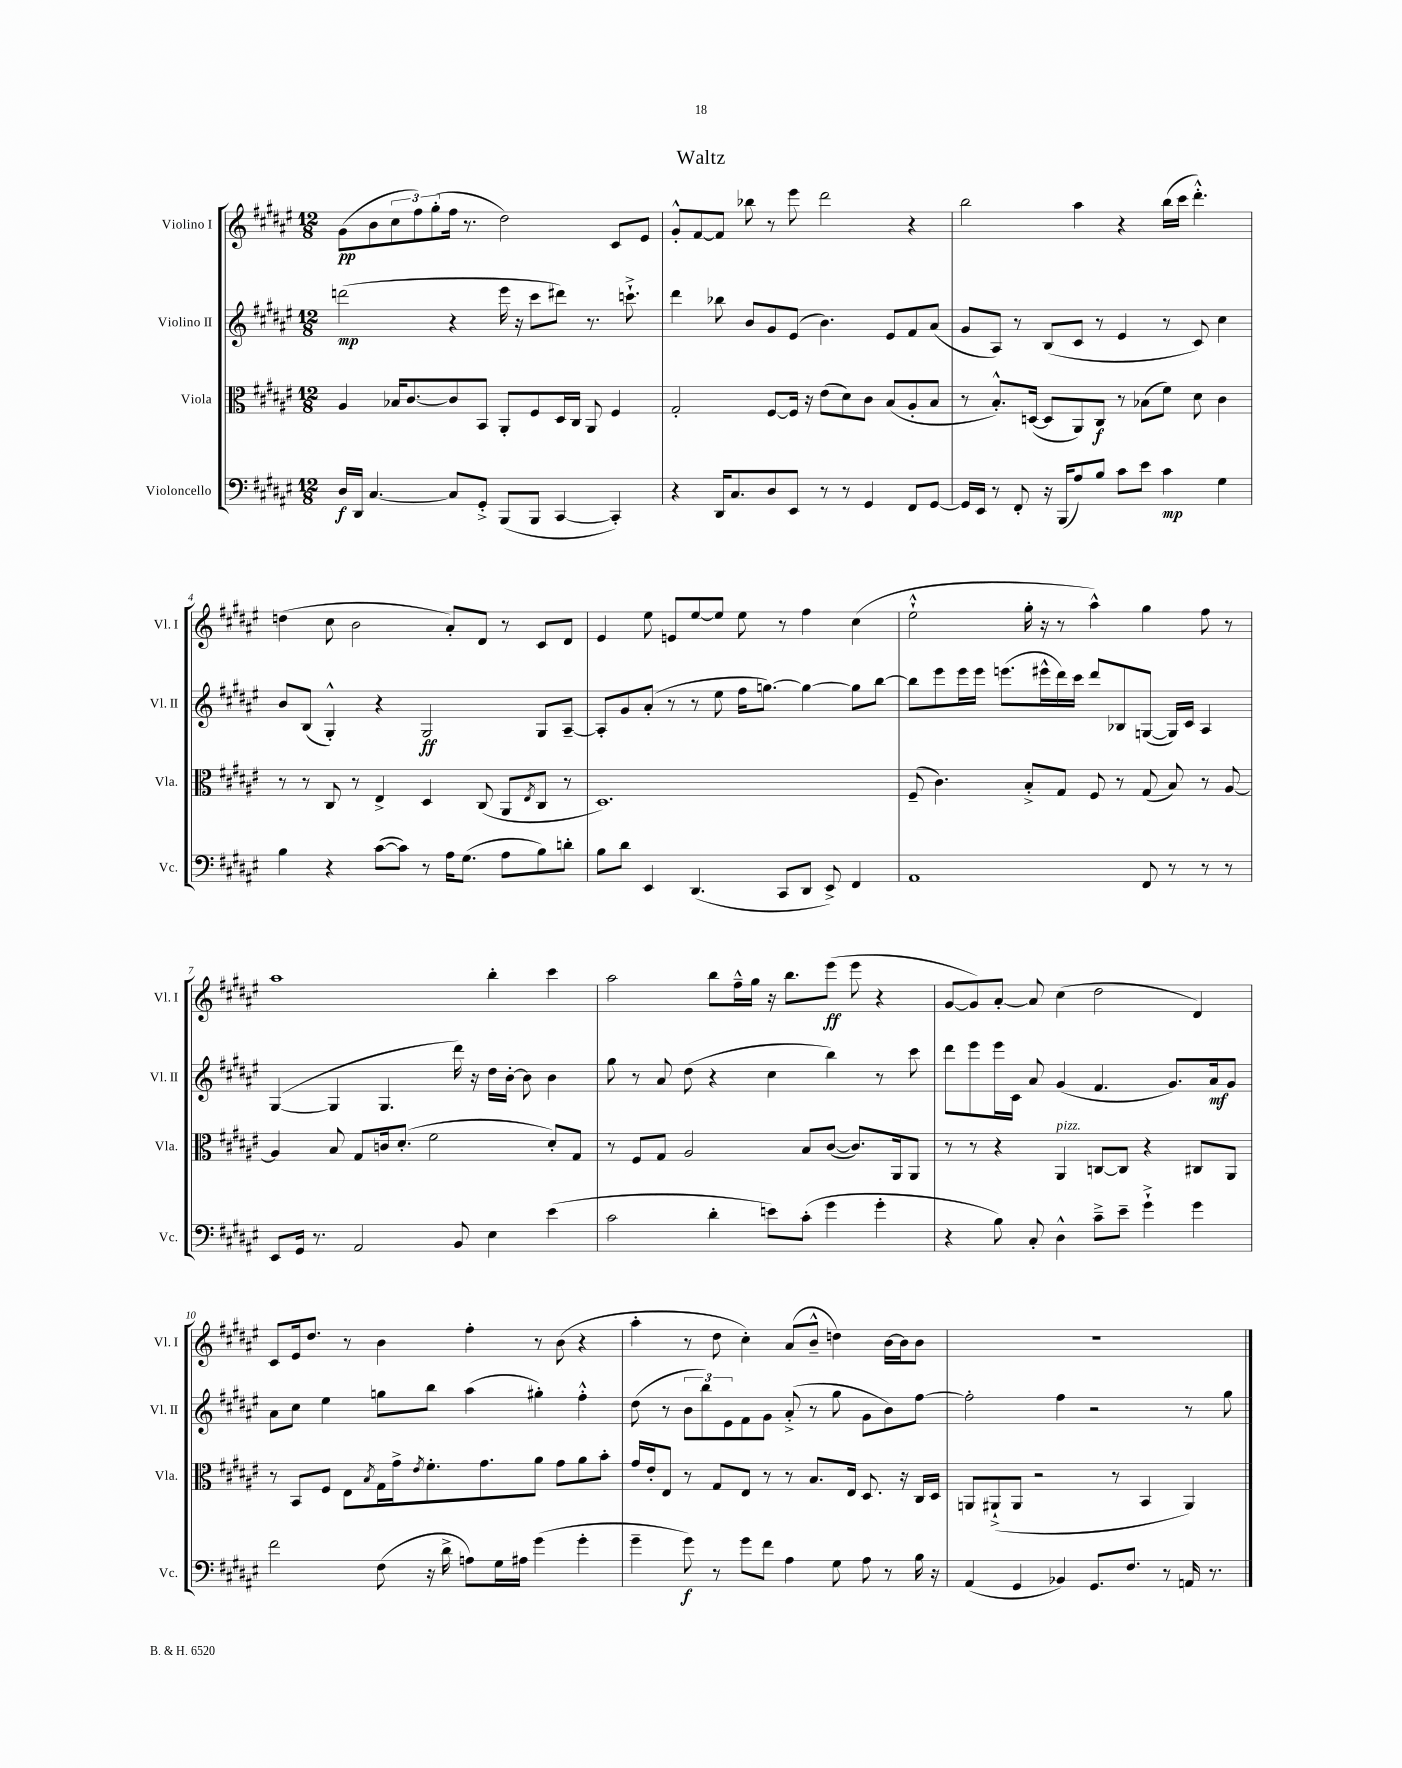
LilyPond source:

\header { title = "Waltz" }
<<
\new StaffGroup <<
\new Staff = "s0" \with { instrumentName = "Violino I" shortInstrumentName = "Vl. I" } {
    \clef treble \key fis \major \numericTimeSignature \time 12/8
    gis'8\pp( b'8 \tuplet 3/2 { cis''8 fis''8) gis''8-.( } fis''16 r8. dis''2) cis'8 eis'8 |
    gis'8-.-^ fis'8~ fis'8 bes''8 r8 eis'''8 dis'''2 r4 |
    b''2 ais''4 r4 b''16( cis'''16 dis'''4.-.-^) |
    d''4( cis''8 b'2 ais'8-.) dis'8 r8 cis'8 dis'8 |
    eis'4 eis''8 e'8 eis''8~ eis''8 eis''8 r8 fis''4 cis''4( |
    eis''2-!-^ gis''16-. r16 r8 ais''4-^) gis''4 fis''8 r8 |
    ais''1 b''4-. cis'''4 |
    ais''2 b''8 fis''16---^ gis''16 r16 b''8. eis'''8\ff( eis'''8 r4 |
    gis'8~ gis'8) ais'8~-. ais'8 cis''4( dis''2 dis'4) |
    cis'8 eis'16 dis''8. r8 b'4 fis''4-. r8 b'8( r4 |
    ais''4-. r8 dis''8 cis''4-.) ais'8( b'8---^ d''4) b'16~ b'16 b'8 |
    R1. \bar "|." |
}
\new Staff = "s1" \with { instrumentName = "Violino II" shortInstrumentName = "Vl. II" } {
    \clef treble \key fis \major \numericTimeSignature \time 12/8
    d'''2\mp( r4 eis'''16 r16 cis'''8 dis'''8) r8. c'''8.-!-> |
    dis'''4 bes''8 b'8 gis'8 eis'8( b'4.) eis'8 fis'8 ais'8( |
    gis'8 ais8) r8 b8( cis'8 r8 eis'4 r8 cis'8) cis''4 |
    b'8 b8( gis4-.-^) r4 gis2\ff gis8 ais8~-- |
    ais8-. gis'8 ais'8-.( r8 r8 eis''8 fis''16 g''8.~) g''4~ g''8 b''8~ |
    b''8 eis'''8 eis'''16 eis'''16 e'''8.( eis'''16-^ dis'''16) cis'''16 dis'''8 bes8 g8~( g16) cis'16 ais4 |
    gis4~( gis4 gis4. dis'''16) r16 dis''16 b'16~-. b'8 b'4 |
    gis''8 r8 ais'8 dis''8( r4 cis''4 b''4) r8 cis'''8 |
    dis'''8 eis'''8 eis'''16 cis'16 ais'8 gis'4( fis'4. gis'8.) ais'16\mf gis'8 |
    ais'8 cis''8 eis''4 g''8 b''8 ais''4( gis''4-.) fis''4-.-^ |
    dis''8( r8 \tuplet 3/2 { b'8 b''8) eis'8 } fis'8 gis'8 ais'8-.->( r8 gis''8 gis'8 b'8) fis''8~ |
    fis''2-. fis''4 r2 r8 gis''8 \bar "|." |
}
\new Staff = "s2" \with { instrumentName = "Viola" shortInstrumentName = "Vla." } {
    \clef alto \key fis \major \numericTimeSignature \time 12/8
    ais4 bes16 cis'8.~ cis'8 b,8 ais,8-. fis8 dis16 cis16 ais,8 fis4 |
    gis2-. fis8~ fis16 r16 eis'8( dis'8) cis'8 b8( ais8-. b8 |
    r8 b8.-.-^) d16~( d8 ais,8) cis8\f r8 bes8( fis'8) dis'8 cis'4 |
    r8 r8 cis8 r8 eis4-> dis4 cis8( ais,8 \acciaccatura { eis8 } cis8 r8 |
    dis1.) |
    fis8--( cis'4.) b8-.-> gis8 fis8 r8 gis8( b8) r8 ais8~ |
    ais4 b8 gis8 c'16 dis'8.-.( fis'2 dis'8-.) gis8 |
    r8 fis8 gis8 ais2 b8 cis'8~( cis'8.) ais,16 ais,8 |
    r8 r8 r4 ais,4^\markup { \italic "pizz." } c8~ c8 r4 cis8 ais,8 |
    r8 b,8 fis8 eis8 \acciaccatura { b8 } gis16 gis'16-> \acciaccatura { eis'8 } fis'8.-. gis'8. ais'8 gis'8 ais'8 b'8-. |
    gis'16 eis'16-. eis8 r8 gis8 eis8 r8 r8 b8. eis16 dis8. r16 cis16 dis16 |
    a,8 ais,8-!->( ais,8 r2 r8 b,4 ais,4) \bar "|." |
}
\new Staff = "s3" \with { instrumentName = "Violoncello" shortInstrumentName = "Vc." } {
    \clef bass \key fis \major \numericTimeSignature \time 12/8
    dis16\f dis,16 cis4.~ cis8 gis,8-.-> b,,8( b,,8 cis,4~ cis,4-.) |
    r4 dis,16 cis8. dis8 eis,8 r8 r8 gis,4 fis,8 gis,8~ |
    gis,16 eis,16 r8 fis,8-. r16 b,,16( ais8) b8 cis'8 eis'8 cis'4\mp gis4 |
    b4 r4 cis'8~( cis'8) r8 ais16 gis8.( ais8 b8) d'8-. |
    b8 dis'8 eis,4 dis,4.( cis,8 dis,8 eis,8->) fis,4 |
    ais,1 fis,8 r8 r8 r8 |
    eis,8 gis,16 r8. ais,2 b,8 eis4 eis'4( |
    cis'2 dis'4-. e'8) cis'8-.( gis'4 gis'4-. |
    r4 b8) cis8-. dis4-^ cis'8---> eis'8-- gis'4-!-> gis'4 |
    fis'2 fis8( r16 dis'16-> a8) gis16 ais16 gis'4( gis'4-. |
    gis'4-- gis'8\f) r8 gis'8 fis'8 ais4 gis8 ais8 r8 b16 r16 |
    ais,4( gis,4 bes,4) gis,8. fis8. r8 a,16 r8. \bar "|." |
}
>>
>>
